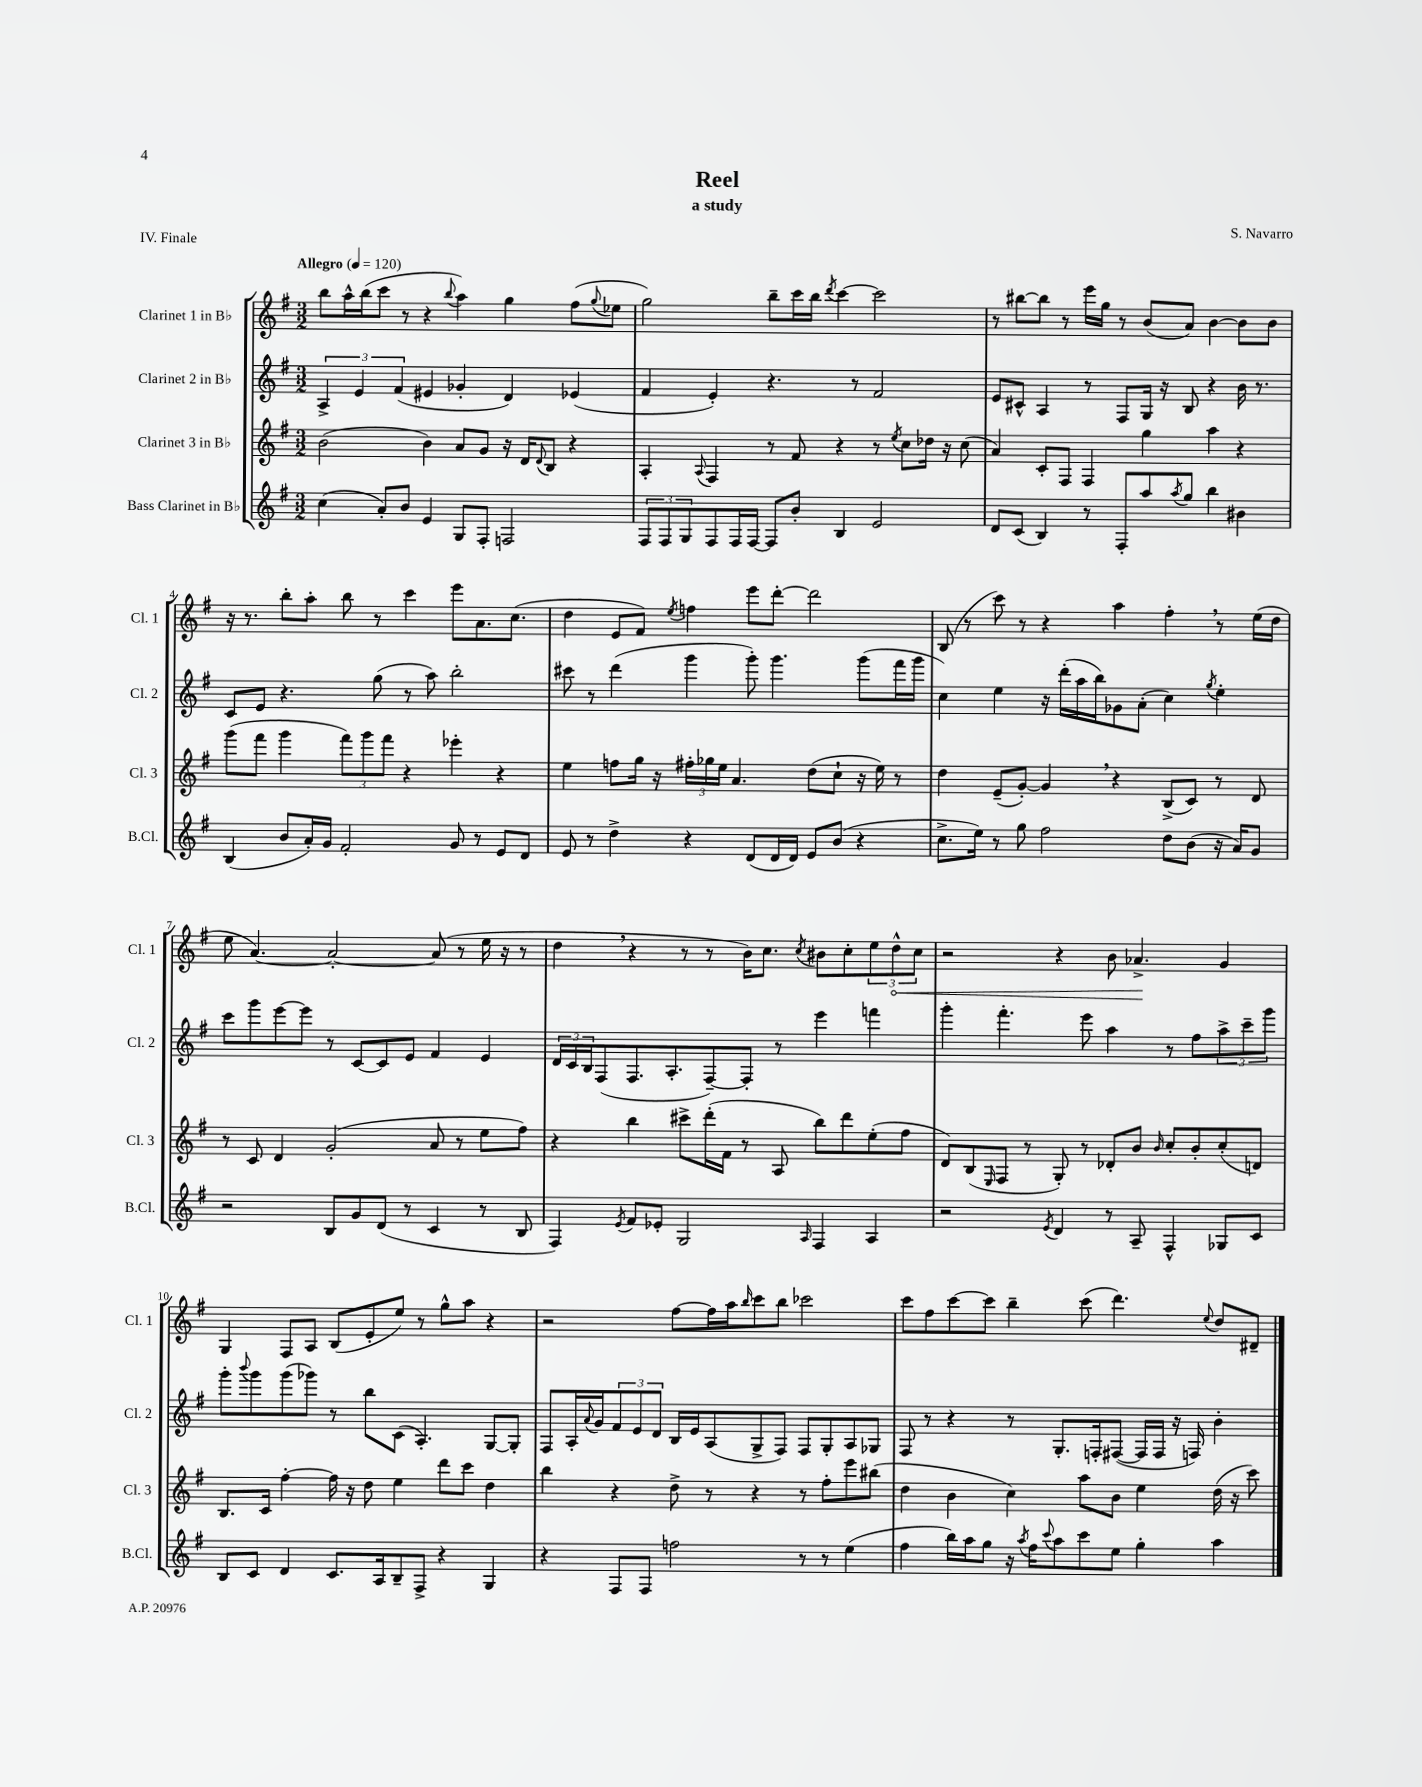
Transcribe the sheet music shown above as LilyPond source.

\header { title = "Reel" composer = "S. Navarro" subtitle = "a study" piece = "IV. Finale" }
<<
\new StaffGroup <<
\new Staff = "s0" \with { instrumentName = "Clarinet 1 in Bb" shortInstrumentName = "Cl. 1" } {
    \clef treble \key g \major \numericTimeSignature \time 3/2 \tempo "Allegro" 4 = 120
    b''8 a''16-^ b''16( c'''8 r8 r4 \appoggiatura { b''8 } a''4) g''4 fis''8( \appoggiatura { g''8 } ees''8 |
    g''2) b''8-- c'''16 b''16 \acciaccatura { d'''8 } c'''4~ c'''2 |
    r8 bis''8~ bis''8 r8 e'''16 g''16 r8 b'8( a'8) b'4~ b'8 b'8 |
    r16 r8. b''8-. a''8-. b''8 r8 c'''4 e'''8 a'8. c''8.( |
    d''4 e'8 fis'8) \acciaccatura { e''8 } f''4 e'''8 d'''8~-. d'''2 |
    b8( r8 c'''8) r8 r4 a''4 fis''4-. \breathe r8 e''16( d''16 |
    e''8 a'4.~) a'2~-. a'8( r8 e''16 r16 r8 |
    d''4 \breathe r4 r8 r8 b'16) c''8. \acciaccatura { c''8 } bis'8 c''8-. \tuplet 3/2 { e''8 \once \override Hairpin.circled-tip = ##t d''8-^\< c''8 } |
    r2 r4 b'8 aes'4.->\! g'4 |
    g4 fis8 a8 b8( e'8-. e''8) r8 g''8-^ a''8 r4 |
    r2 fis''8~ fis''16 a''16 \grace { b''16 } c'''8 b''8 ces'''2 |
    c'''8 fis''8 c'''8~ c'''8 b''4-- c'''8( d'''4.) \appoggiatura { e''8 } d''8 dis'8-- \bar "|." |
}
\new Staff = "s1" \with { instrumentName = "Clarinet 2 in Bb" shortInstrumentName = "Cl. 2" } {
    \clef treble \key g \major \numericTimeSignature \time 3/2
    \tuplet 3/2 { a4-> e'4 fis'4( } eis'4 ges'4-. d'4) ees'4( |
    fis'4 e'4-.) r4. r8 fis'2 |
    e'8 cis'8-^ a4 r8 fis8 g16 r16 b8 r4 b'16 r8. |
    c'8 e'8 r4. g''8( r8 a''8) b''2-. |
    cis'''8 r8 d'''4( g'''4 g'''8-.) g'''4. g'''8( fis'''16 g'''16 |
    c''4) e''4 r16 d'''16-.( a''16 b''16) ges'8 a'8-.( c''4) \acciaccatura { g''8 } e''4-. |
    c'''8 g'''8 e'''8~ e'''8 r8 c'8~ c'8 e'8 fis'4 e'4 |
    \tuplet 3/2 { d'16 c'16 b16 } fis8( fis8. a8.-. fis8~--) fis8-. r8 e'''4 f'''4 |
    g'''4-. fis'''4.-. e'''8 a''4 r8 fis''8 \tuplet 3/2 { a''8-> c'''8-- g'''8 } |
    g'''8-. \appoggiatura { b'''8 } g'''8 g'''8( ges'''8) r8 b''8 c'8( a4.-.) g8~ g8-. |
    fis8 a16-. \appoggiatura { a'8 } g'16 \tuplet 3/2 { fis'8 e'8 d'8 } b16 e'16 a8( g8-> fis8) fis8 g8-. a8 ges8 |
    fis8 r8 r4 r8 g8.-. f16-. fis8~( fis16 fis16 r16 f16) b'4-. \bar "|." |
}
\new Staff = "s2" \with { instrumentName = "Clarinet 3 in Bb" shortInstrumentName = "Cl. 3" } {
    \clef treble \key g \major \numericTimeSignature \time 3/2
    b'2( b'4) a'8 g'8 r16 d'16 \appoggiatura { d'8 } b8 r4 |
    a4-. \appoggiatura { a8 } fis4 r8 fis'8 r4 r8 \acciaccatura { e''8 } c''8 des''16 r16 c''8( |
    a'4) c'8-. fis8 fis4 g''4 a''4 r4 |
    g'''8( fis'''8 g'''4 \tuplet 3/2 { fis'''8) g'''8 fis'''8 } r4 ees'''4-. r4 |
    e''4 f''8 g''16 r16 \tuplet 3/2 { fis''16-. ges''16 e''16 } a'4. d''8( c''8-! r16 e''16) r8 |
    d''4 e'8--( g'8~-.) g'4 \breathe r4 b8->( c'8) r8 d'8 |
    r8 c'8 d'4 g'2-.( a'8 r8 e''8 fis''8) |
    r4 b''4 cis'''8-> d'''16-.( fis'16 r8 a8 b''8) d'''8 e''8-.( fis''8 |
    d'8) b8( \grace { e16 } fis8 r8 g8-.) r8 des'8-. b'8 \grace { b'16 } c''8-. b'8-. c''8-.( d'8) |
    b8. c'16 fis''4~-. fis''16 r16 d''8 e''4 d'''8 c'''8 d''4 |
    b''4 r4 d''8-> r8 r4 r8 fis''8-. e'''8 bis''8( |
    d''4 b'4 c''4) a''8 b'8 e''4 d''16( r16 c'''8) \bar "|." |
}
\new Staff = "s3" \with { instrumentName = "Bass Clarinet in Bb" shortInstrumentName = "B.Cl." } {
    \clef treble \key g \major \numericTimeSignature \time 3/2
    c''4( a'8-.) b'8 e'4 g8 fis8-. f2 |
    \tuplet 3/2 { fis8 fis8 g8 } fis8 fis16 fis16~ fis8 b'8-. b4 e'2 |
    d'8 c'8( b4) r8 fis8-. a''8 \acciaccatura { a''8 } g''8 b''4 bis'4 |
    b4( b'8 a'16-.) g'16 fis'2-. g'8 r8 e'8 d'8 |
    e'8 r8 d''4-> r4 d'8( d'16 d'16) e'8 b'8( r4 |
    c''8.-> e''16) r8 g''8 fis''2 d''8 b'8( r16 a'16) g'8 |
    r2 b8 g'8 d'8( r8 c'4 r8 b8 |
    fis4) \acciaccatura { e'8 } fis'8 ees'8-. g2 \grace { a16 } fis4 a4 |
    r2 \acciaccatura { e'8 } d'4 r8 a8-- fis4-^ ges8 c'8 |
    b8 c'8 d'4 c'8. a16 b8-- fis8-> r4 g4 |
    r4 fis8 fis8 f''2 r8 r8 e''4( |
    fis''4 b''16) a''16 g''8 r16 \acciaccatura { a''8 } fis''16 \appoggiatura { c'''8 } a''8 c'''8 e''8 g''4-. a''4 \bar "|." |
}
>>
>>
